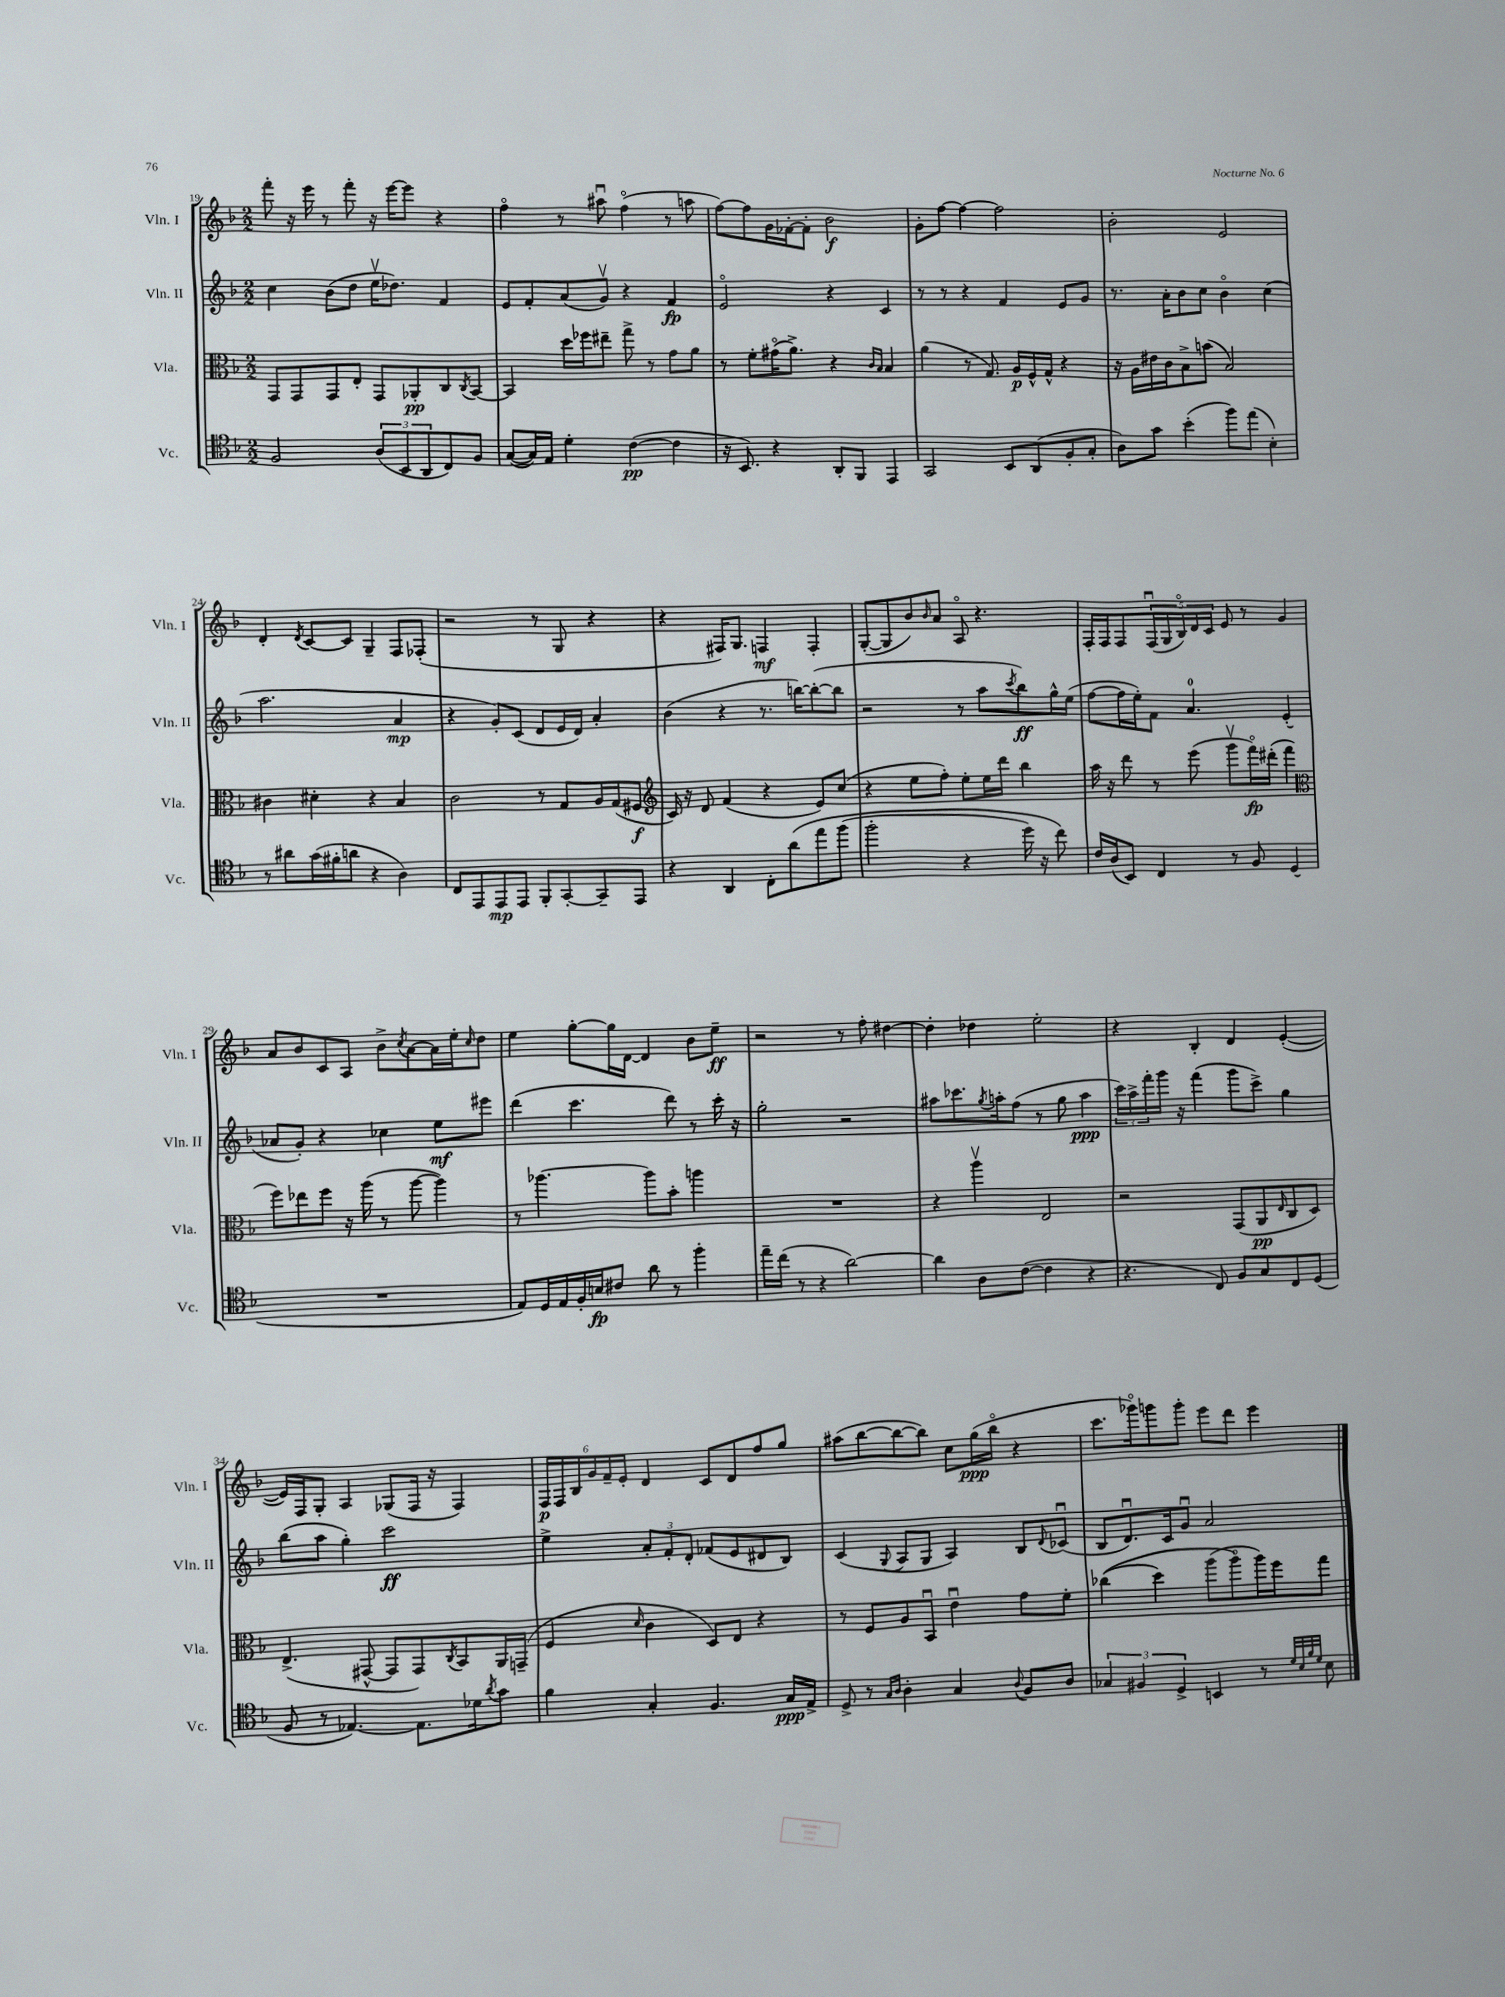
<<
\new StaffGroup <<
\new Staff = "s0" \with { instrumentName = "Vln. I" shortInstrumentName = "Vln. I" } {
    \clef treble \key f \major \numericTimeSignature \time 2/2
    f'''8-. r16 e'''16 r8 f'''8-. r16 e'''16~ e'''8 r4 |
    f''4\flageolet r8 ais''8\downbow f''4\flageolet( r8 a''8 |
    f''8~) f''8 g'16 fes'16~-. fes'8-. bes'2\f |
    g'8-. f''8~ f''4~ f''2 |
    bes'2-. e'2 |
    d'4-. \acciaccatura { d'8 } c'8~ c'8 g4-- f8 fes8-.( |
    r2 r8 g8 r4 |
    r4 fis16) g8. f4\mf f4-. |
    g8~-.( g8 bes'8) \grace { bes'16 } a'8 a8\flageolet r4. |
    f16-. f16 f8 \tuplet 5/4 { f16\downbow( g16 bes16\flageolet) d'16 c'16 } e'8 r8 g'4 |
    a'8 bes'8 c'8 a8 bes'8-> \acciaccatura { c''8 } a'8~ a'16 e''16-. \grace { c''16 } d''8 |
    e''4 g''8~-. g''16 d'16~ d'4 bes'8 e''8--\ff |
    r2 r8 f''8-. dis''4~ |
    dis''4-. des''4 e''2-. |
    r4 bes4-. d'4 e'4~-.( |
    e'16) f16 g8-. a4 ges8( f16 r16 f4) |
    \tuplet 6/4 { f16\p f16 bes16 g'16 f'16-- e'16-. } d'4 c'8 d'8 f''8 g''8 |
    ais''8( bes''8~ bes''8~ bes''8) c''8 g''16\ppp( bes''16\flageolet r4 |
    c'''8. ges'''16\flageolet) g'''8 g'''8-. e'''8 d'''8 e'''4 \bar "|." |
}
\new Staff = "s1" \with { instrumentName = "Vln. II" shortInstrumentName = "Vln. II" } {
    \clef treble \key f \major \numericTimeSignature \time 2/2
    c''4 bes'8( d''8 e''16\upbow des''8.) f'4 |
    e'8 f'8-. a'8( g'8\upbow) r4 f'4\fp |
    e'2\flageolet r4 c'4 |
    r8 r8 r4 f'4 e'8 g'8 |
    r8. a'16-. bes'8 c''8 bes'4\flageolet c''4( |
    a''2. a'4\mp |
    r4 g'8-.) c'8( d'8 e'16 d'16) a'4-. |
    bes'4( r4 r8. b''16~) b''8~-.( b''8 |
    r2 r8 a''8 \acciaccatura { c'''8 } bes''8\ff) g''16-^ e''16( |
    f''8~ f''16 e''16-.) f'8 a'4.-0 e'4-.( |
    aes'8 g'8-.) r4 ces''4 e''8\mf eis'''8 |
    d'''4( c'''4. d'''8) r8 c'''16-. r16 |
    g''2-. r2 |
    ais''8 ces'''8. \acciaccatura { g''8 } a''16-. f''8( r8 g''8 a''4\ppp |
    \tuplet 3/2 { c'''16) a''16-> f'''16-. } g'''16 r16 f'''4( g'''8 c'''8->) g''4 |
    bes''8( a''8 g''4-.) c'''2\ff |
    e''4-> \tuplet 3/2 { a'8-. f'8-. d'8-. } fes'8( e'8 dis'8 bes8) |
    c'4( \appoggiatura { g8 } a8 g8 a4) bes8 \appoggiatura { d'8 } ces'8\downbow( |
    bes8 d'8.\downbow) c'16 g'8\downbow a'2 \bar "|." |
}
\new Staff = "s2" \with { instrumentName = "Vla." shortInstrumentName = "Vla." } {
    \clef alto \key f \major \numericTimeSignature \time 2/2
    g,8 g,8 g,8 e8-. g,8 aes,8-.\pp c8 \acciaccatura { c8 } bes,8~ |
    bes,4 d''16 fes''16 eis''8-- g''8-> r8 g'8 a'8 |
    r8 f'8-. gis'16\flageolet( a'8.->) r4 \grace { c'16 bes16 } bes4 |
    a'4( r8 g8.) a16\p f16-^ g16-^ r4 |
    r16 a16 eis'16 c'16 bes8-> b'8( bes2) |
    cis'4 dis'4-. r4 bes4 |
    c'2 r8 g8 a16 g16( fis8\f |
    \clef treble c'16) r16 d'8 f'4( r4 e'8) c''8( |
    r4 e''8 f''8-.) e''8-. e''16 d'''16 bes''4 |
    a''16 r16 d'''8 r8 e'''8( g'''8\upbow f'''16\flageolet\fp) dis'''16-.( f'''4 |
    \clef alto f''8) ees''8 f''8 r16 a''16( r8 a''8~ a''4) |
    r8 aes''4.~ aes''8 bes'8-. a''4 |
    R1 |
    r4 a''4\upbow e2 |
    r2 g,8( a,8\pp \grace { e16 } c8 d8) |
    e4.->( gis,8~-^ gis,8 gis,8) \acciaccatura { c8 } bes,8 a,16 g,16--( |
    f4 \grace { d'16 } c'4 d8) e8 r4 |
    r8 f8 a8 bes,8\downbow e'4\downbow g'8 f'8-. |
    ces''4(\( d''4) a''8( a''8\flageolet\) a''16) f''16 g''8 \bar "|." |
}
\new Staff = "s3" \with { instrumentName = "Vc." shortInstrumentName = "Vc." } {
    \clef tenor \key f \major \numericTimeSignature \time 2/2
    f2 \tuplet 3/2 { a8( bes,8 a,8 } c8) f8 |
    g8~( g16) e16 d'4-. c'4~\pp( c'4 |
    r16 bes,8.) r4 a,8-. f,8 e,4 |
    g,2 bes,8 a,8( f8-. g8-. |
    a8) g'8 bes'4-.( f''8) e''8( bes4-.) |
    r8 ais'8 g'16( fis'16-. a'8 r4 a4) |
    c8 e,8 e,8\mp e,8 f,8-. g,8~-. g,8-- e,8 |
    r4 a,4 c8-. a'8\( e''8 f''8( |
    f''2-. r4 d''16) r16 c''8\) |
    c'16 a16( bes,8) c4 r8 f8 d4( |
    R1 |
    e8) d16 e16 f16-. b16\fp cis'8 a'8 r8 f''4-. |
    e''16-- c''16( r8 r4 a'2~) |
    a'4 a8 c'8~( c'4 r4 |
    r4. c8) f8 g8 c8 d8( |
    f8 r8 ees4.~) ees8. des'16 \acciaccatura { a'8 } g'8 |
    f'4 g4-. f4. g16\ppp e16-> |
    d8-> r8 \grace { g16 a16 } a4-. g4 \appoggiatura { a8 } f8 a8 |
    \tuplet 3/2 { ges4 fis4 d4-> } b,4 r8 \grace { d'32 bes32 f'32 d'32 } bes8 \bar "|." |
}
>>
>>
\layout { \context { \Score currentBarNumber = #19 } }
